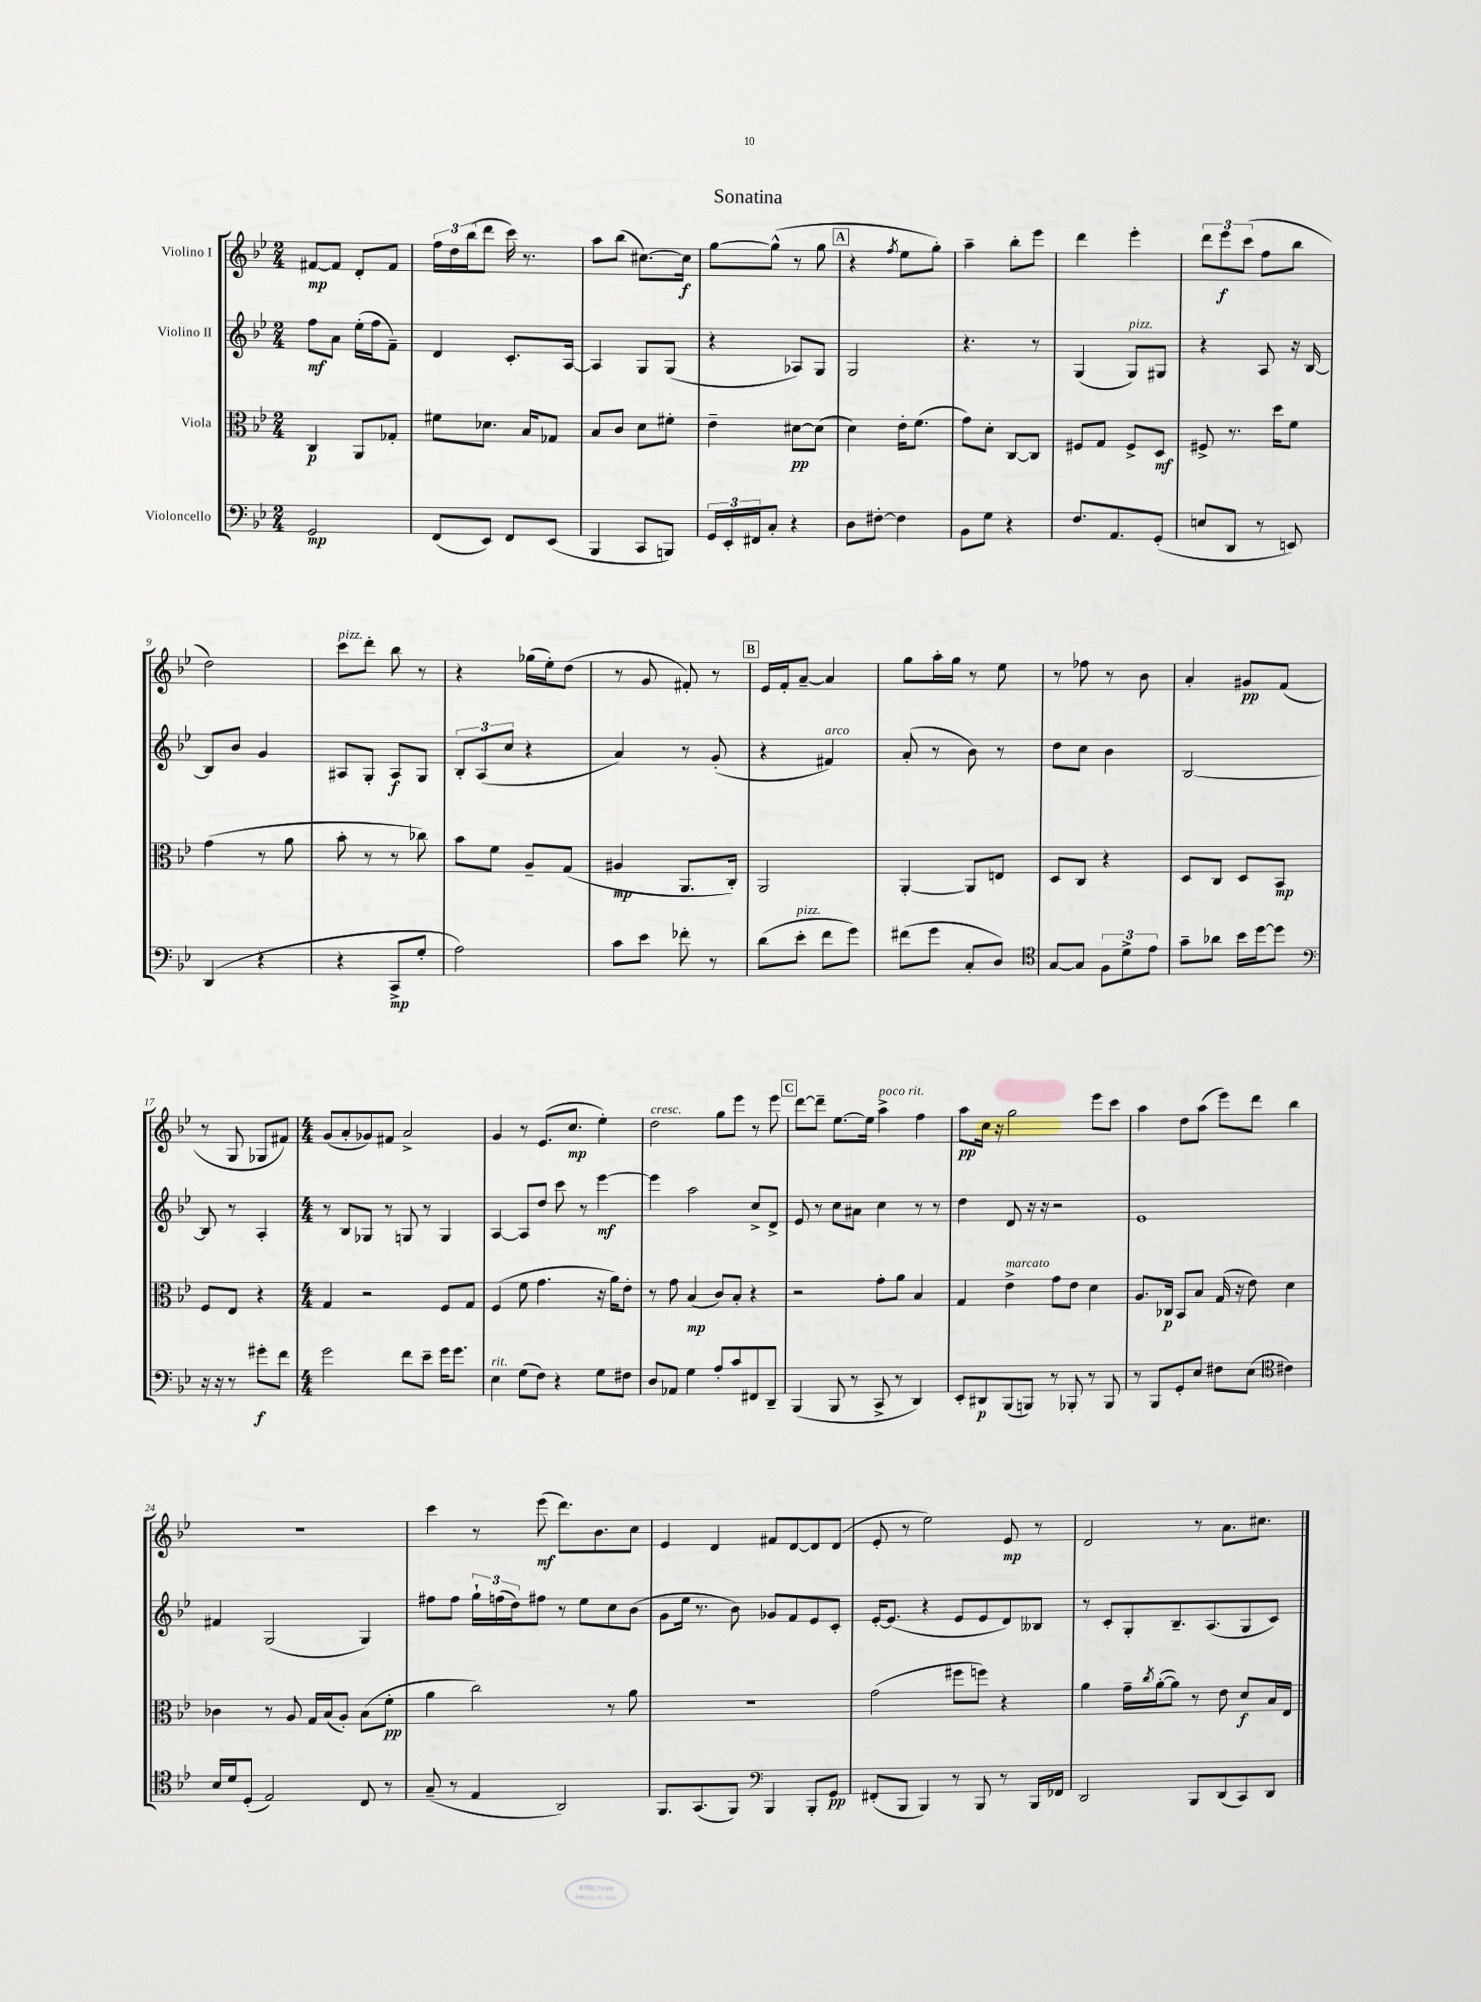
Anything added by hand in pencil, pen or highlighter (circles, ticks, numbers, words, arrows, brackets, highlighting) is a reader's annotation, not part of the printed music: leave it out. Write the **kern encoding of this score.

**kern	**kern	**kern	**kern
*staff4	*staff3	*staff2	*staff1
*clefF4	*clefC3	*clefG2	*clefG2
*k[b-e-]	*k[b-e-]	*k[b-e-]	*k[b-e-]
*M2/4	*M2/4	*M2/4	*M2/4
2GG	4C	8ff	[8f#
.	.	8a	8f#]
.	8AA	(16ee-'	8d'
.	.	16ff	.
.	8G-'	8f~)	8f#
=	=	=	=
(8FF	8f#	4d	24ff
.	.	.	24dd
.	.	.	(24bb-
8EE-)	8.d-	.	8ddd
8FF	.	8.c'	16ccc)
.	16B-	.	8.r
(8EE-	8G-	.	.
.	.	[16A	.
=	=	=	=
4BBB-	8B-	4A]	8aa
.	8c	.	(8bb-
8CC	8d	8G	[8.cc#)
8BBB)	8f#'	(8G	.
.	.	.	16cc#]
=	=	=	=
24GG	4e-~	4r	[8gg
24EE-'	.	.	.
24FF#	.	.	.
8C'	.	.	(8gg^^]
4r	[8d#	8A-)	8r
.	(8d#]	8G	8gg
=	=	=	=
8D	4d)	2G	4r
[8F#'	.	.	.
.	.	.	8qff
4F#]	16e-'	.	8ee-
.	(8.f	.	.
.	.	.	8gg')
=	=	=	=
8BB-	8g)	4.r	4aa~
8G	8d'	.	.
4r	[8C	.	8bb-'
.	8C]	8r	8eee-
=	=	=	=
8.F	8F#	(4G	4ddd
.	8G	.	.
8.AA	.	.	.
.	8F#^	8G)	4eee-'
(8GG'	8D	8G#	.
=	=	=	=
8E	8F#^	4r	12ddd
.	.	.	12eee-
8DD	8.r	.	.
.	.	.	(12ccc
8r	.	8A	8ff
.	16dd	.	.
8EE)	8f	16r	8bb-
.	.	[16B-	.
=	=	=	=
(4DD	(4g	8B-]	2dd)
.	.	8b-	.
4r	8r	4g	.
.	8a	.	.
=	=	=	=
4r	8b-'	8A#	8ccc
.	8r	8G'	8ddd'
8CC^	8r	8A#	8bb-
8G'	8cc-)	8G	8r
=	=	=	=
2A)	8b-	12B-'	4r
.	.	(12A	.
.	8f	.	.
.	.	12cc	.
.	8A~	4r	(16gg-
.	.	.	16ee-')
.	(8G	.	(8dd
=	=	=	=
8c	4A#	4a)	8r
8e-	.	.	8g
8f-'	8.AA	8r	8f#')
8r	.	(8g'	8r
.	16C')	.	.
=	=	=	=
(8d	2AA	4r	16e-
.	.	.	16f'
8e-'	.	.	[8a~
8f	.	4f#)	4a]
8g)	.	.	.
=	=	=	=
(8f#	[4AA'	(8a'	8gg
8g	.	8r	16aa'
.	.	.	16gg
8C'	8AA]	8b-)	8r
8D)	8E	8r	8ee-
=	=	=	=
*clefC4	*	*	*
[8G	8D	8dd	8r
8G]	8C	8cc	8ff-
12F	4r	4b-	8r
12d^	.	.	.
.	.	.	8b-
12e-	.	.	.
=	=	=	=
8g~	8D	[2B-	4a'
8a-	8C	.	.
16b-	8D	.	8g#
[16dd	.	.	.
8dd]	8BB-	.	(8f
=	=	=	=
*clefF4	*	*	*
16r	8F	8B-]	8r
16r	.	.	.
8r	8E-	8r	8G
8g#'	4r	4A'	8G-
8f	.	.	8f#)
=	=	=	=
*M4/4	*M4/4	*M4/4	*M4/4
2g	4G	8r	(8g
.	.	8B-	8a'
.	2r	8G-	8g-)
.	.	8r	8f#
8f	.	8G	2a^
8e-~	.	8r	.
16g	8F	4G	.
8.g	.	.	.
.	8G	.	.
=	=	=	=
4E-	(4F	[4A	4g
(8G	8f	8A]	8r
8F)	4.g	8dd	(8.e-
4r	.	8ccc	.
.	.	.	8.cc
.	.	8r	.
8G	16r	[4eee-	4ee-')
.	16a)	.	.
8F#	8e-'	.	.
=	=	=	=
8D	8r	4eee-]	2dd
8AA-	8g	.	.
4G	(4B-	2aa	.
8A'	8c)	.	8gg
8c	8B-'	.	8eee-
8FF#	4r	8cc^	8r
8DD~	.	8d^	8eee-
=	=	=	=
(4BBB-	2r	8e-	[8ddd
.	.	8r	8ddd~]
8BBB-	.	8cc	[8.ee-
8r	.	8a#	.
.	.	.	16ee-]
8CC^	8g'	4cc	4aa^
8r	8a	.	.
4DD)	4B-	8r	4ff
.	.	8r	.
=	=	=	=
8EE-'	4G	4dd	8aa
8DD#	.	.	16cc
.	.	.	16r
(8BBB-	4e-^	8d	2gg
8BBB)	.	16r	.
.	.	16r	.
8r	8g	2r	.
8BBB-'	8e-	.	.
8r	4d	.	8eee-
8BBB-	.	.	8ccc
=	=	=	=
8r	8.A	1e-	4aa
8BBB-	.	.	.
.	16C-	.	.
8GG'	8BB-	.	8dd
8E-	8B-	.	(8aa
8F#	(16G	.	8eee-)
.	16r	.	.
(8E-	8e-)	.	8ddd
*clefC4	*	*	*
4c#)	4d	.	4bb-
=	=	=	=
16B-	4c-	4f#	1r
16d	.	.	.
(8D'	.	.	.
2E-)	8r	(2G	.
.	8A	.	.
.	16G	.	.
.	(16B-	.	.
.	8A')	.	.
8C	(8B-	4G)	.
8r	8f'	.	.
=	=	=	=
(8G~	4a	8ff#	4ccc
8r	.	8ff#	.
4E-	2cc)	24gg`	8r
.	.	(24ff	.
.	.	24dd)	.
.	.	8ff#	(8eee-
2AA)	.	8r	8.ddd)
.	.	8ee-	.
.	.	.	8.b-
.	8r	8cc	.
.	8a	(8b-	8cc
=	=	=	=
8.FF	1r	8g	4e-
.	.	16ee-	.
(8.GG	.	8.r	.
.	.	.	4d
8FF)	.	8b-)	.
*clefF4	*	*	*
4BBB-	.	8g-	8f#
.	.	8f	[8d
8BBB-'	.	8e-	8d]
8GG	.	8c'	(8d
=	=	=	=
(8FF#'	(2g	[16e-'	8e-'
.	.	(8.e-]	.
8BBB-	.	.	8r
4BBB-)	.	4r	2ee-)
8r	8ff#	8e-	.
8BBB-	8ff)	8e-	.
8r	4r	8d)	8e-
16BBB-	.	8B--	8r
16FF-	.	.	.
=	=	=	=
2DD	4a	8r	2d
.	.	8c'	.
.	16g~	8G'	.
.	8qcc	.	.
.	([16a'	.	.
.	8a])	8.B-~	.
8BBB-	8r	.	8r
.	.	(8.A	.
(8DD	8e-	.	8.a
8CC)	8d	8G	.
.	.	.	8.cc#
8DD	16B-	8c)	.
.	16E-	.	.
==	==	==	==
*-	*-	*-	*-
